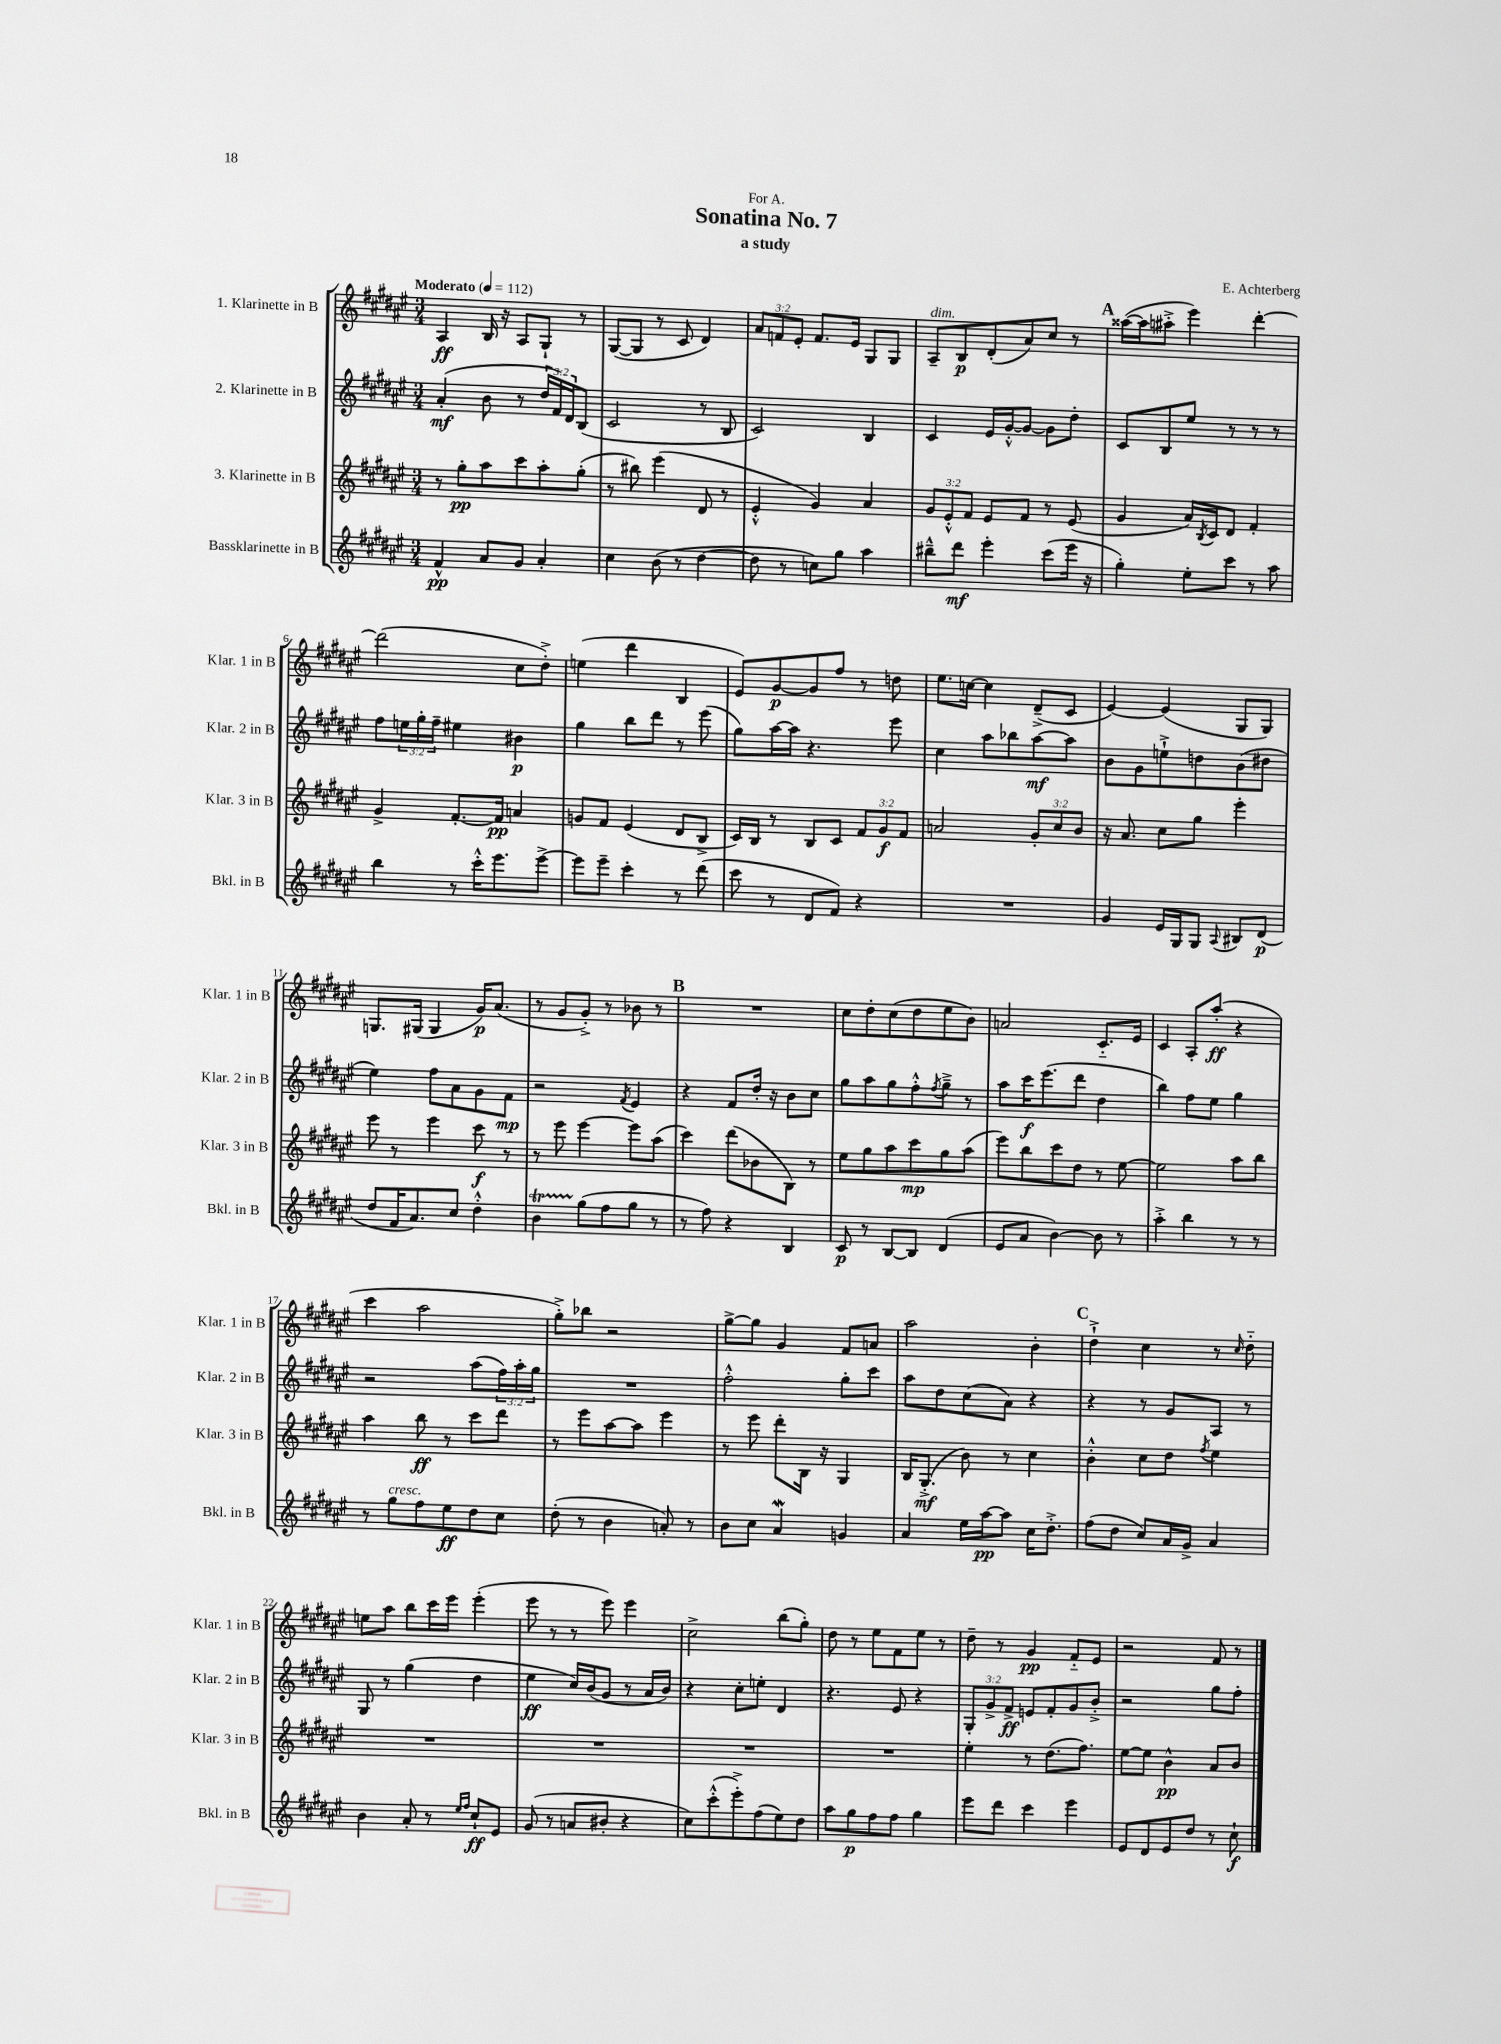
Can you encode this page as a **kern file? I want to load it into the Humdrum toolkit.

**kern	**kern	**kern	**kern
*staff4	*staff3	*staff2	*staff1
*clefG2	*clefG2	*clefG2	*clefG2
*k[f#c#g#d#a#e#]	*k[f#c#g#d#a#e#]	*k[f#c#g#d#a#e#]	*k[f#c#g#d#a#e#]
*M3/4	*M3/4	*M3/4	*M3/4
*MM112	*MM112	*MM112	*MM112
4f#^^/	8r	(4a#'/	4A#/
.	8gg#'\L	.	.
8a#/L	8aa#\	8b\	16B/
.	.	.	16r
8g#/J	8ccc#\	8r	8A#/L
4a#'/	8aa#'\	24dd#/LL	8G#`/J
.	.	24f#/)	.
.	.	24d#/J	.
.	(8gg#'\J	(8B/J	8r
=	=	=	=
4cc#\	8r	2c#/	([8G#/L
.	8bb#\)	.	8G#/]J
(8b\	(4eee#\	.	8r
8r	.	.	8c#/
[4dd#\	8d#/	8r	4d#/)
.	8r	8B/	.
=	=	=	=
8dd#\]	4e#'^^/	2c#/)	12a#/L
.	.	.	12f/
8r	.	.	.
.	.	.	12e#'/J
8cc\L)	4g#/)	.	8.f/L
8gg#\J	.	.	.
.	.	.	16e#/Jk
4aa#\	4a#/	4B/	8G#/L
.	.	.	8G#/J
=	=	=	=
8bb#~^^\L	12g#/L	4c#/	8A#~/L
.	12e#'^^/	.	.
8ddd#\J	.	.	8B/
.	12f#/J	.	.
4eee#'\	8e#/L	16e#/LL	(8d#'/
.	.	[16g#'^^/J	.
.	8f#/J	8g#/_J	8a#/)
(8ccc#\L	8r	8g#\]L	8cc#/J
16eee#\Jk	(8e#/	8dd#'\J	8r
16r	.	.	.
=	=	=	=
4gg#'\)	4g#/	8c#/L	([16aa##\LL
.	.	.	16aa##\]J
.	.	8B/	8aa#'^\J
8ee#'\L	16a#/LL)	8ee#/J	4eee#\)
.	8qB/	.	.
.	16c#/J	.	.
8ccc#\J	8d#/J	8r	.
8r	4f#'/	8r	[4ddd#'\
8aa#\	.	8r	.
=	=	=	=
4bb\	4g#^/	8ff#\L	(2ddd#\]
.	.	24ee\L	.
.	.	24gg#'\	.
.	.	24ff#~\JJ	.
8r	[8.f#'/L	4ee#\	.
16ccc#'^^\LK	.	.	.
8.eee#\	16f#/]Jk	.	.
.	4a/	4b#\	8cc#\L
[8eee#^\J	.	.	8dd#'^\J)
=	=	=	=
8eee#\]L	8g/L	4gg#\	(4ee\
8eee#~\J	8f#/J	.	.
4ccc#'\	(4e#/	8bb\L	4ddd#\
.	.	8ddd#\J	.
8r	8d#/L	8r	4B/
(8ddd#\	8B^/J	(8eee#\	.
=	=	=	=
8ccc#\	16c#/LL)	8gg#\L)	8e#/L)
.	16B/JJ	.	.
8r	8r	[16aa#\L	[8g#/
.	.	16aa#\]JJ	.
8d#/L	8B/L	4.r	8g#/]
8f#/J)	8c#/J	.	8ff#/J
4r	12f#/L	.	8r
.	12g#/	.	.
.	.	8eee#\	8dd\
.	12f#/J	.	.
=	=	=	=
2.r	2a/	4cc#\	8.ee#\L
.	.	.	[16cc\Jk
.	.	8aa#\L	4cc\]
.	.	8bb-\	.
.	12g#'/L	[8aa#\	(8d#~^/L
.	12cc#/	.	.
.	.	8aa#\]J	8c#/J
.	12b/J	.	.
=	=	=	=
4g#/	16r	8b\L	[4e#/)
.	8.a#/	.	.
.	.	8g#\	.
16e#/LL	8cc#\L	8ee`^\	(4e#/]
16G#/J	.	.	.
8G#/J	8gg#\J	8dd\	.
8qqA#/	.	.	.
8B#/L	4eee#'\	(8b\	8G#/L
(8d#/J	.	8dd#\J	8G#/J)
=	=	=	=
8dd#/L	8eee#\	4ee#\)	8.G/L
16f#/K	8r	.	.
8.a#/)	.	.	(16G#/Jk
.	4eee#\	8ff#\L	4G#/
8cc#/J	.	8a#\	.
4dd#'^^\	8ccc#\	8g#\	16g#/LK)
.	.	.	(8.a#/J
.	8r	8f#\J	.
=	=	=	=
4b\	8r	2r	8r
.	8eee#\	.	8g#/L
(8gg#\L	[4eee#\	.	8g#'^/J)
8ff#\	.	.	8r
.	.	8qf#/	.
8gg#\J	8eee#\]L	4e#/	8b-\
8r	(8aa#\J	.	8r
=	=	=	=
8r	4ccc#\)	4r	2.r
8ff#\)	.	.	.
4r	(8ddd#\L	8f#/L	.
.	8b-\	16dd#'/Jk	.
.	.	16r	.
4B/	8B\J)	8b\L	.
.	8r	8cc#\J	.
=	=	=	=
8c#/	8ee#\L	8gg#\L	8cc#\L
8r	8gg#\	8aa#\	8dd#'\
[8B/L	8aa#\	8gg#\	(8cc#\
8B/]J	8ccc#\	8ff#'^^\	8dd#\
.	.	8qff#/	.
(4d#/	8gg#\	8gg#~^\J	8ee#\
.	(8aa#\J	8r	8b\J)
=	=	=	=
8e#/L	8eee#\L)	8aa#\L	2a/
8a#/J	8bb\	16ccc#\K	.
.	.	(8.eee#\	.
[4b\)	8ccc#\	.	.
.	8dd#\J	8ddd#\J	.
8b\]	8r	4dd#\	8.c#'~/L
8r	[8ee#\	.	.
.	.	.	16e#/Jk
=	=	=	=
4aa#'^\	2ee#\]	4bb\)	4c#/
4bb\	.	8ff#\L	8A#'/L
.	.	8ee#\J	(8aa#'/J
8r	8aa#\L	4gg#\	4r
8r	8bb\J	.	.
=	=	=	=
8r	4aa#\	2r	4ccc#\
8gg#\L	.	.	.
8ff#\	8bb\	.	2aa#\
8ee#\	8r	.	.
8dd#\	8ccc#\L	(8aa#\L	.
8cc#\J	8ddd#\J	24ff#\L)	.
.	.	24aa#'\	.
.	.	24gg#\JJ	.
=	=	=	=
(8dd#'\	8r	2.r	8gg#'^\L)
8r	8eee#\L	.	8bb-\J
4b\	[8aa#\	.	2r
.	8aa#\]J	.	.
8a'/)	4eee#\	.	.
8r	.	.	.
=	=	=	=
8b\L	8r	2ff#'^^\	[8gg#^\L
8cc#\J	8eee#\	.	8gg#\]J
4a#/	8ddd#'\L	.	4g#/
.	16B\Jk	.	.
.	16r	.	.
4g/	4G#/	8gg#'\L	8f#/L
.	.	8ccc#\J	8a/J
=	=	=	=
4a#/	16B/LK	8aa#\L	2aa#\
.	(8.G#'^/J	.	.
.	.	8dd#\	.
16ee#\LL	8b\)	(8cc#\	.
[16aa#\J	.	.	.
8aa#\]J	8r	8a#\J)	.
16cc#\LK	4cc#\	4r	4b'\
8.dd#'^\J	.	.	.
=	=	=	=
(8ff#\L	4b'^^\	4r	4dd#`^\
8dd#\J	.	.	.
8cc#/L)	8cc#\L	8r	4cc#\
16a#/L	8dd#\J	8g#/L	.
16g#^/JJ	.	.	.
.	8qff#/	.	.
4a#/	4ee#\	8A#/J	8r
.	.	.	16qqcc#/
.	.	8r	8dd#'~\
=	=	=	=
4b\	2.r	8G#/	8ee\L
.	.	8r	8aa#\J
8a#'/	.	(4gg#\	8bb\L
8r	.	.	16ccc#\L
.	.	.	16eee#\JJ
16qqee#/LL	.	.	.
16qqff#/JJ	.	.	.
8cc#`/L	.	4dd#\	(4eee#'\
8e#/J	.	.	.
=	=	=	=
(8g#/	2.r	4ee#\	8eee#\
8r	.	.	8r
8a/L	.	16cc#/LL)	8r
.	.	(16b/J	.
8b#'/J	.	8g#/J	8eee#\)
4r	.	8r	4eee#\
.	.	16a#/LL	.
.	.	16b/JJ)	.
=	=	=	=
8cc#\L)	2.r	4r	2cc#^\
(8ccc#'^^\	.	.	.
8eee#'^\)	.	8cc#'\L	.
(8ff#\	.	8ee'\J	.
8ee#\)	.	4d#/	(8bb\L
8dd#\J	.	.	8gg#'\J)
=	=	=	=
8aa#\L	2.r	4.r	8dd#\
8gg#\	.	.	8r
8ff#\	.	.	8ee#\L
8ff#\J	.	8e#/	8f#\
4gg#\	.	4r	8ee#\J
.	.	.	8r
=	=	=	=
8eee#\L	4ee#'\	12G#'/L	8dd#~\
.	.	12g#^/	.
8ddd#\J	.	.	8r
.	.	12f#^/J	.
4ccc#\	8r	8e/L	4g#/
.	(8.dd#\L	8f#'/	.
4eee#\	.	8g#/	8f#'~/L
.	8.ff#\J)	.	.
.	.	8b'^/J	8e#/J
=	=	=	=
8e#/L	[8ee#\L	2r	2r
8d#/	8ee#\]J	.	.
8e#/	4b^^\	.	.
8dd#/J	.	.	.
8r	8a#/L	8gg#\L	8f#/
8cc#`\	8b/J	8ff#'\J	8r
==	==	==	==
*-	*-	*-	*-
